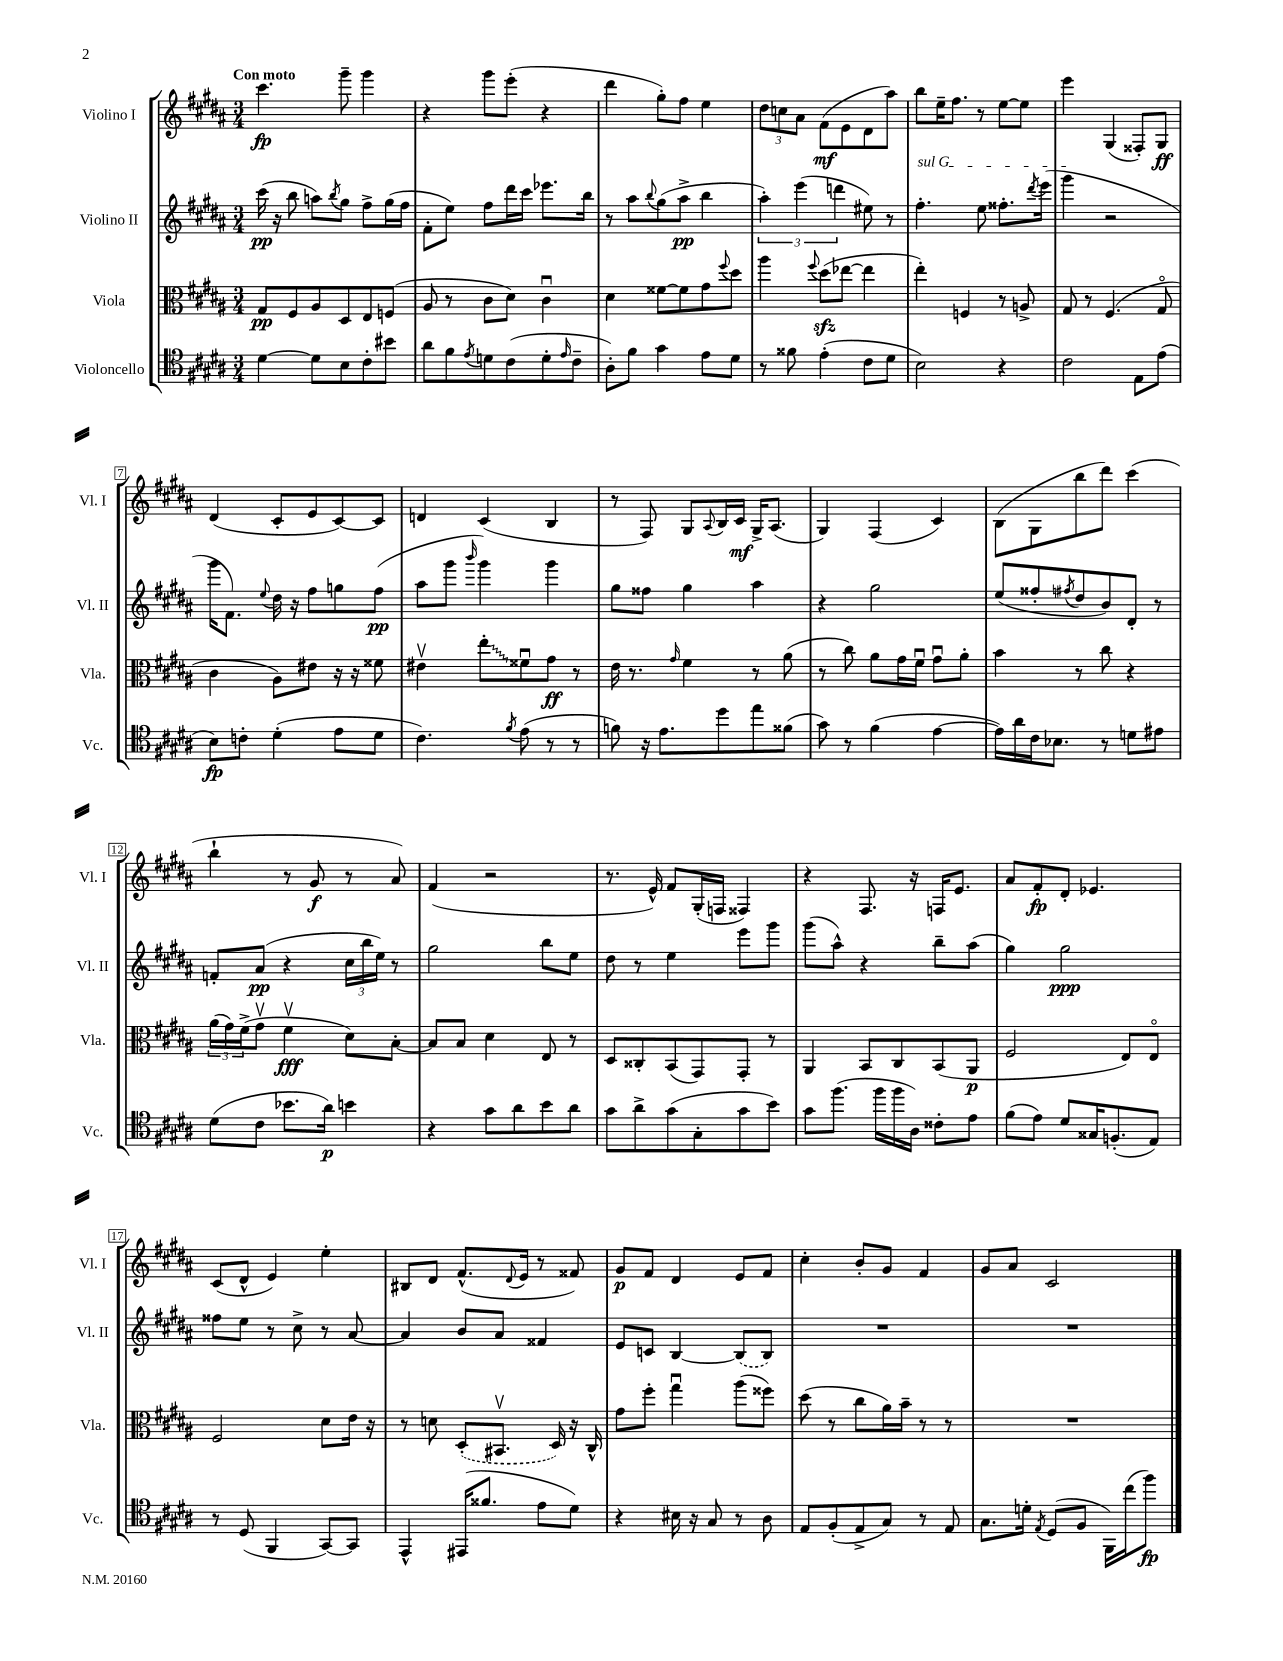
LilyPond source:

<<
\new StaffGroup <<
\new Staff = "s0" \with { instrumentName = "Violino I" shortInstrumentName = "Vl. I" } {
    \clef treble \key b \major \numericTimeSignature \time 3/4 \tempo "Con moto"
    cis'''4.\fp gis'''8-- gis'''4 |
    r4 gis'''8 e'''8-.( r4 |
    dis'''4 gis''8-.) fis''8 e''4 |
    \tuplet 3/2 { dis''8 c''8 ais'8 } fis'8\mf( e'8 dis'8 ais''8) |
    b''8 e''16-- fis''8. r8 e''8~ e''8 |
    e'''4 gis4( fisis8-.) gis8\ff |
    dis'4( cis'8-. e'8 cis'8~) cis'8 |
    d'4 cis'4( b4 |
    r8 fis8) gis8 \appoggiatura { ais8 } b16 cis'16\mf gis16-> ais8.( |
    gis4) fis4( cis'4) |
    b8( gis8 b''8 dis'''8) cis'''4( |
    b''4-! r8 gis'8\f r8 ais'8) |
    fis'4( r2 |
    r8. e'16-^) fis'8 gis16-.( f16 fisis4) |
    r4 fis8. r16 f16 e'8. |
    ais'8 fis'8-.\fp dis'8-. ees'4. |
    cis'8( dis'8-^ e'4) e''4-. |
    bis8 dis'8 fis'8.-^( \appoggiatura { dis'8 } e'16 r8 fisis'8) |
    gis'8\p fis'8 dis'4 e'8 fis'8 |
    cis''4-. b'8-. gis'8 fis'4 |
    gis'8 ais'8 cis'2 \bar "|." |
}
\new Staff = "s1" \with { instrumentName = "Violino II" shortInstrumentName = "Vl. II" } {
    \clef treble \key b \major \numericTimeSignature \time 3/4
    cis'''16\pp( r16 b''8 a''8) \acciaccatura { b''8 } gis''8 fis''8-> gis''16( fis''16 |
    fis'8-. e''8) fis''8 dis'''16 cis'''16 ees'''8. b''16 |
    r8 ais''8 \appoggiatura { b''8 } gis''8( ais''8->\pp b''4 |
    \tuplet 3/2 { ais''4-.) e'''4( d'''4 } eis''8) r8 |
    \once \override TextSpanner.bound-details.left.text = \markup { \italic "sul G" } fis''4.-.\startTextSpan e''8 fisis''8.-. \acciaccatura { dis'''8 } e'''16( |
    gis'''4\stopTextSpan r2 |
    gis'''16 fis'8.) \appoggiatura { e''8 } dis''16 r16 fis''8 g''8 fis''8\pp( |
    ais''8 gis'''8 \grace { b'''16 } gis'''4) gis'''4 |
    gis''8 fisis''8 gis''4 ais''4 |
    r4 gis''2 |
    e''8( fisis''8-. \acciaccatura { fis''8 } dis''8 b'8) dis'8-. r8 |
    f'8-. ais'8\pp( r4 \tuplet 3/2 { cis''16 b''16 e''16) } r8 |
    gis''2 b''8 e''8 |
    dis''8 r8 e''4 e'''8 gis'''8 |
    gis'''8( ais''8-^) r4 b''8-- ais''8( |
    gis''4) gis''2\ppp |
    fisis''8 e''8 r8 cis''8-> r8 ais'8~ |
    ais'4 b'8 ais'8 fisis'4 |
    e'8 c'8 b4~ \once \slurDashed b8( b8) |
    R2. |
    R2. \bar "|." |
}
\new Staff = "s2" \with { instrumentName = "Viola" shortInstrumentName = "Vla." } {
    \clef alto \key b \major \numericTimeSignature \time 3/4
    gis8\pp fis8 ais8 dis8 e8 f8( |
    ais8 r8 cis'8 dis'8) cis'4\downbow |
    dis'4 fisis'8~ fisis'8 gis'8 \appoggiatura { fis''8 } dis''8 |
    ais''4 \appoggiatura { fis''8 } dis''8\sfz( ees''8~ ees''4 |
    e''4-.) f4 r8 a8-> |
    gis8 r8 fis4.( gis8\flageolet |
    cis'4 ais8) eis'8 r16 r16 fisis'8 |
    eis'4\upbow \once \override Glissando.style = #'zigzag e''8-.\glissando fisis'8\downbow gis'8\ff r8 |
    e'16 r8. \grace { gis'16 } fis'4 r8 ais'8( |
    r8 cis''8) ais'8 gis'16 fis'16\downbow gis'8\downbow ais'8-. |
    b'4 r8 cis''8 r4 |
    \tuplet 3/2 { ais'16( gis'16) fis'16->( } gis'8\upbow fis'4\upbow\fff dis'8) b8~-. |
    b8 b8 dis'4 e8 r8 |
    dis8 cisis8-. b,8( gis,8) gis,8-. r8 |
    ais,4 b,8 cis8 b,8( ais,8\p |
    fis2 e8) e8\flageolet |
    fis2 dis'8 e'16 r16 |
    r8 d'8 \once \slurDashed dis8-.( bis,8.\upbow dis16) r16 cis16-^ |
    gis'8 fis''8-. gis''4\downbow ais''8( fisis''8) |
    dis''8( r8 cis''8 ais'16) b'16-- r8 r8 |
    R2. \bar "|." |
}
\new Staff = "s3" \with { instrumentName = "Violoncello" shortInstrumentName = "Vc." } {
    \clef tenor \key b \major \numericTimeSignature \time 3/4
    dis'4~ dis'8 b8 cis'8-. bis'8 |
    ais'8 fis'8 \acciaccatura { e'8 } d'8 cis'8( d'8-. \grace { e'16 } cis'8-- |
    ais8-.) fis'8 gis'4 e'8 dis'8 |
    r8 fisis'8 e'4-.( cis'8 dis'8 |
    b2) r4 |
    cis'2 e8 e'8( |
    b8\fp) c'8-. dis'4-.( e'8 dis'8 |
    cis'4.) \acciaccatura { fis'8 } e'8( r8 r8 |
    f'8) r16 e'8. dis''8 e''8 fisis'8( |
    gis'8) r8 fis'4( e'4~ |
    e'16) ais'16 cis'16 bes8. r8 d'8 eis'8 |
    dis'8( cis'8 bes'8. ais'16\p) b'4 |
    r4 gis'8 ais'8 b'8 ais'8 |
    gis'8 ais'8-> gis'8( gis8-. gis'8 b'8) |
    gis'8 fis''8.( fis''16 fis''16 ais16) cisis'8-. e'8 |
    fis'8( e'8) dis'8 gisis16 f8.-.( e8) |
    r8 dis8( fis,4 gis,8~) gis,8 |
    e,4-^ eis,16( fisis'8. e'8 dis'8) |
    r4 bis16 r16 gis8 r8 ais8 |
    e8 fis8-.( e8-> gis8) r8 e8 |
    gis8. d'16-. \acciaccatura { e8 } dis8( fis8 fis,16) cis''16( fis''8\fp) \bar "|." |
}
>>
>>
\layout { \context { \Score \override BarNumber.stencil = #(make-stencil-boxer 0.1 0.3 ly:text-interface::print) } }
